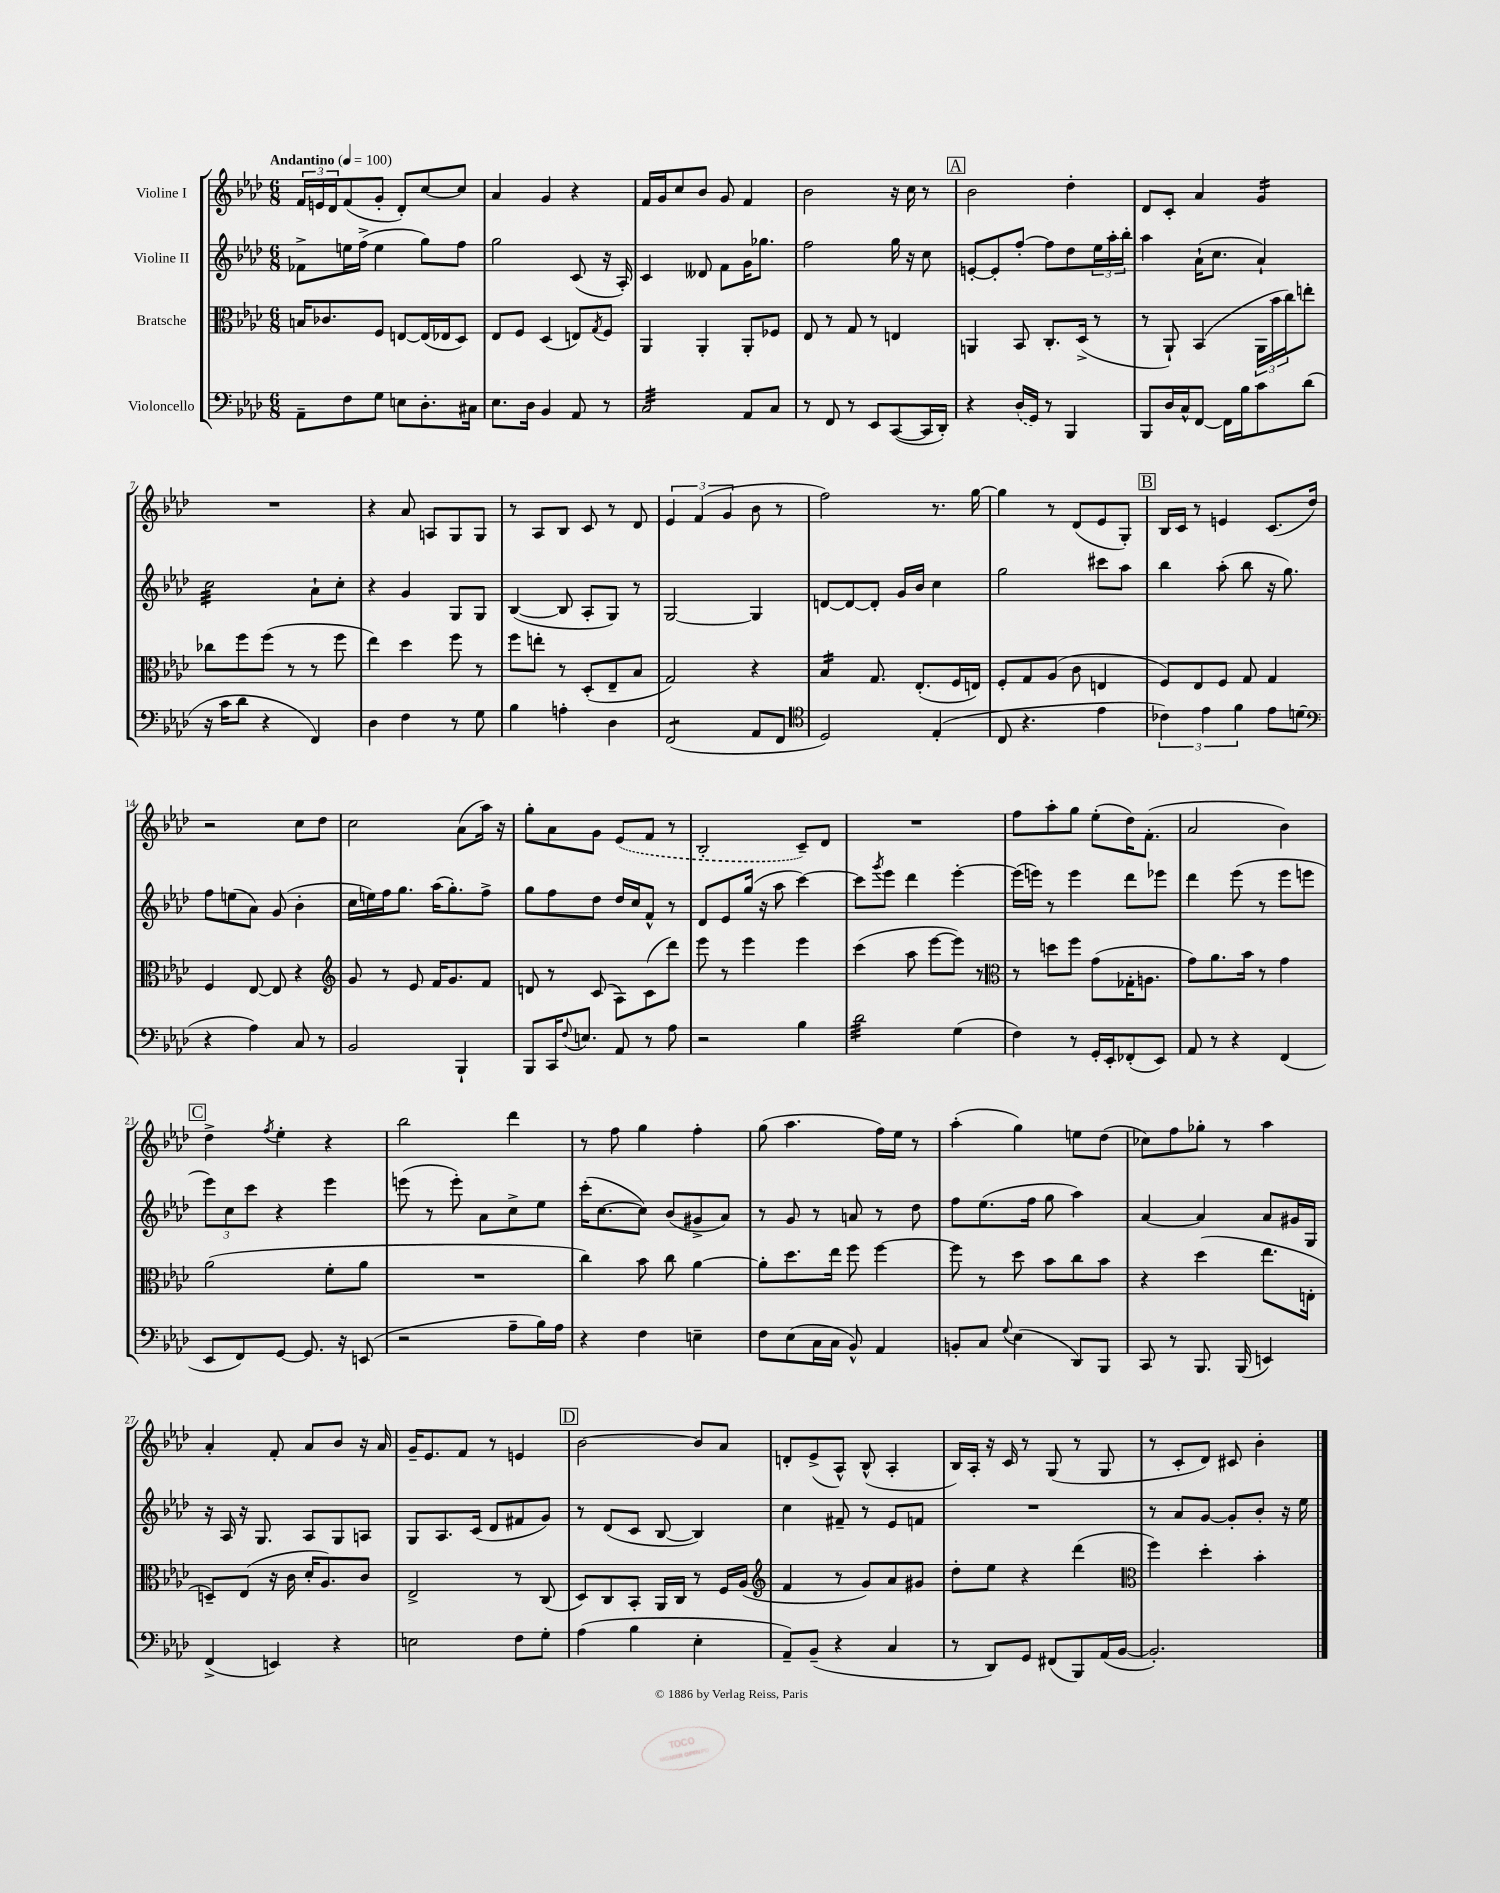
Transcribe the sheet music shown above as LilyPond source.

<<
\new StaffGroup <<
\new Staff = "s0" \with { instrumentName = "Violine I" } {
    \clef treble \key aes \major \numericTimeSignature \time 6/8 \tempo "Andantino" 4 = 100
    \tuplet 3/2 { f'16 e'16 des'16 } f'8( g'8-. des'8-.) c''8~ c''8 |
    aes'4 g'4 r4 |
    f'16 g'16 c''8 bes'8 g'8 f'4 |
    bes'2 r16 c''16 r8 |
    \mark \markup { \box "A" } bes'2 des''4-. |
    des'8 c'8-. aes'4 g'4:16 |
    R2. |
    r4 aes'8 a8 g8 g8 |
    r8 aes8 bes8 c'8 r8 des'8 |
    \tuplet 3/2 { ees'4 f'4( g'4 } bes'8 r8 |
    f''2) r8. g''16~ |
    g''4 r8 des'8( ees'8 g8-.) |
    \mark \markup { \box "B" } bes16 c'16 r8 e'4 c'8.( des''16) |
    r2 c''8 des''8 |
    c''2 aes'8( aes''16) r16 |
    g''8-. aes'8 g'8 \once \slurDashed ees'8( f'8 r8 |
    bes2-. c'8--) des'8 |
    R2. |
    f''8 aes''8-. g''8 ees''8-.( des''16) f'8.-.( |
    aes'2 bes'4) |
    \mark \markup { \box "C" } des''4-> \acciaccatura { f''8 } ees''4-. r4 |
    bes''2 des'''4 |
    r8 f''8 g''4 f''4-. |
    g''8( aes''4. f''16) ees''16 r8 |
    aes''4-.( g''4) e''8 des''8( |
    ces''8) f''8 ges''8-. r8 aes''4 |
    aes'4-. f'8-. aes'8 bes'8 r16 aes'16 |
    g'16-- ees'8. f'8 r8 e'4 |
    \mark \markup { \box "D" } bes'2~ bes'8 aes'8 |
    d'8-. ees'8->( aes8-^) bes8-^( aes4-. |
    bes16) aes16-. r16 c'16 r8 g8( r8 g8 |
    r8 c'8-. des'8) cis'8 bes'4-. \bar "|." |
}
\new Staff = "s1" \with { instrumentName = "Violine II" } {
    \clef treble \key aes \major \numericTimeSignature \time 6/8
    fes'8-> e''16 f''16->( e''4 g''8) f''8 |
    g''2 c'8( r16 aes16-.) |
    c'4 deses'8 f'8 g'16 ges''8. |
    f''2 g''16 r16 c''8 |
    \mark \markup { \box "A" } e'8~-. e'8-. f''8~-. f''8 des''8 \tuplet 3/2 { ees''16 aes''16-. bes''16-. } |
    aes''4 aes'16-!( c''8. aes'4-!) |
    c''2:32 aes'8-! c''8-. |
    r4 g'4 g8 g8 |
    bes4~( bes8 aes8-. g8) r8 |
    g2~ g4 |
    d'8~ d'8~ d'8-. g'16 bes'16 c''4 |
    g''2 cis'''8 aes''8 |
    \mark \markup { \box "B" } bes''4 aes''8-.( bes''8 r16 g''8.) |
    f''8 e''8( aes'8) g'8( bes'4-. |
    c''16 e''16) f''16 g''8. aes''16( g''8.-.) f''8-> |
    g''8 f''8 des''8 des''16 c''16 f'8-^ r8 |
    des'8 ees'8 g''16( r16 aes''8 c'''4~) |
    c'''8 \acciaccatura { g'''8 } ees'''8 des'''4 ees'''4~-. |
    ees'''16( e'''16) r8 e'''4 des'''8 ees'''8 |
    des'''4 ees'''8( r8 ees'''8 e'''8 |
    \mark \markup { \box "C" } \tuplet 3/2 { ees'''8) c''8 c'''8 } r4 ees'''4 |
    e'''8( r8 e'''8-.) aes'8 c''8-> ees''8 |
    c'''16-.( c''8.~ c''8) bes'8( gis'8-> aes'8) |
    r8 g'8 r8 a'8 r8 des''8 |
    f''8 ees''8.( f''16 g''8 aes''4) |
    aes'4~ aes'4 aes'8 gis'16 g16 |
    r16 aes16 r16 g8. aes8 g8 a8 |
    g8 aes8. c'16( des'8 fis'8 g'8) |
    \mark \markup { \box "D" } r8 des'8( c'8 bes8~ bes4) |
    c''4 fis'8-- r8 ees'8 f'8 |
    R2. |
    r8 aes'8 g'8~ g'8-. bes'8-. r16 ees''16 \bar "|." |
}
\new Staff = "s2" \with { instrumentName = "Bratsche" } {
    \clef alto \key aes \major \numericTimeSignature \time 6/8
    b16 ces'8. f8 e8~ e16( ees16 des8) |
    ees8 f8 des4( e8) \acciaccatura { g8 } f8 |
    aes,4 aes,4-. aes,8-. fes8 |
    ees8 r8 g8 r8 e4 |
    \mark \markup { \box "A" } a,4 bes,8 c8.-. des16->( r8 |
    r8 aes,8-!) bes,4( \tuplet 3/2 { aes,16 bes'16 c''16) } e''8-. |
    ces''8 f''8 f''8( r8 r8 f''8 |
    ees''4) des''4 f''8 r8 |
    f''8 e''8-. r8 des8-.( ees8-- bes8 |
    g2) r4 |
    bes4:16 g8. ees8.-.( f16 e16) |
    f8-. g8 aes8( c'8 e4 |
    \mark \markup { \box "B" } f8) ees8 f8 g8 g4 |
    f4 ees8~ ees8 r4 |
    \clef treble g'8 r8 ees'8 f'16 g'8. f'8 |
    d'8 r8 c'8( aes8) c'8( des'''8) |
    ees'''8 r8 ees'''4 ees'''4 |
    c'''4( aes''8 ees'''8~ ees'''8) r8 |
    \clef alto r8 d''8 f''8 g'8( ges16-. a8. |
    g'8) aes'8. bes'16 r8 g'4 |
    \mark \markup { \box "C" } aes'2( f'8-. aes'8 |
    R2. |
    c''4) bes'8 c''8 aes'4~ |
    aes'8-. des''8. ees''16 f''8 f''4~ |
    f''8 r8 des''8 bes'8 c''8 bes'8 |
    r4 des''4( ees''8. e16-. |
    d8--) ees8( r16 c'16 des'16-. aes8.) c'8 |
    ees2-> r8 c8( |
    \mark \markup { \box "D" } des8) c8 bes,8-. aes,16 c16 r8 f16 aes16( |
    \clef treble f'4 r8 g'8) aes'8 gis'8 |
    des''8-. ees''8 r4 des'''4( |
    \clef alto f''4) des''4-. bes'4-. \bar "|." |
}
\new Staff = "s3" \with { instrumentName = "Violoncello" } {
    \clef bass \key aes \major \numericTimeSignature \time 6/8
    aes,8-- f8 g8 e8 des8.-. cis16 |
    ees8. des16 bes,4 aes,8 r8 |
    c2:32 aes,8 c8 |
    r8 f,8 r8 ees,8 c,8~( c,16 des,16-.) |
    \mark \markup { \box "A" } r4 \once \slurDashed des16( g,16) r8 bes,,4 |
    bes,,8 des16 c16-^ f,8~ f,16 bes16 c'8 des'8( |
    r16 c'16 des'8 r4 f,4) |
    des4 f4 r8 g8 |
    bes4 a4-. des4 |
    f,2:8( aes,8 f,8 |
    \clef tenor des2) ees4-.( |
    c8 r4. ees'4 |
    \mark \markup { \box "B" } \tuplet 3/2 { ces'4) ees'4 f'4 } ees'8 d'8( |
    \clef bass r4 aes4) c8 r8 |
    bes,2 bes,,4-! |
    bes,,8 c,16 \appoggiatura { f8 } e8. aes,8 r8 aes8 |
    r2 bes4 |
    des'2:32 g4( |
    f4) r8 g,16-. ees,16-. fes,8-.( ees,8) |
    aes,8 r8 r4 f,4( |
    \mark \markup { \box "C" } ees,8 f,8) g,8~ g,8. r16 e,8( |
    r2 aes8-- bes16) aes16 |
    r4 f4 e4-- |
    f8 ees8( c16 c16 bes,8-^) aes,4 |
    b,8-. c8 \appoggiatura { g8 } ees4( des,8) bes,,8 |
    c,8 r8 bes,,8. bes,,16( e,4) |
    f,4->( e,4) r4 |
    e2 f8 g8-. |
    \mark \markup { \box "D" } aes4( bes4 ees4-. |
    aes,8--) bes,8--( r4 c4 |
    r8 des,8) g,8 fis,8( bes,,8) aes,16( bes,16~ |
    bes,2.-.) \bar "|." |
}
>>
>>
